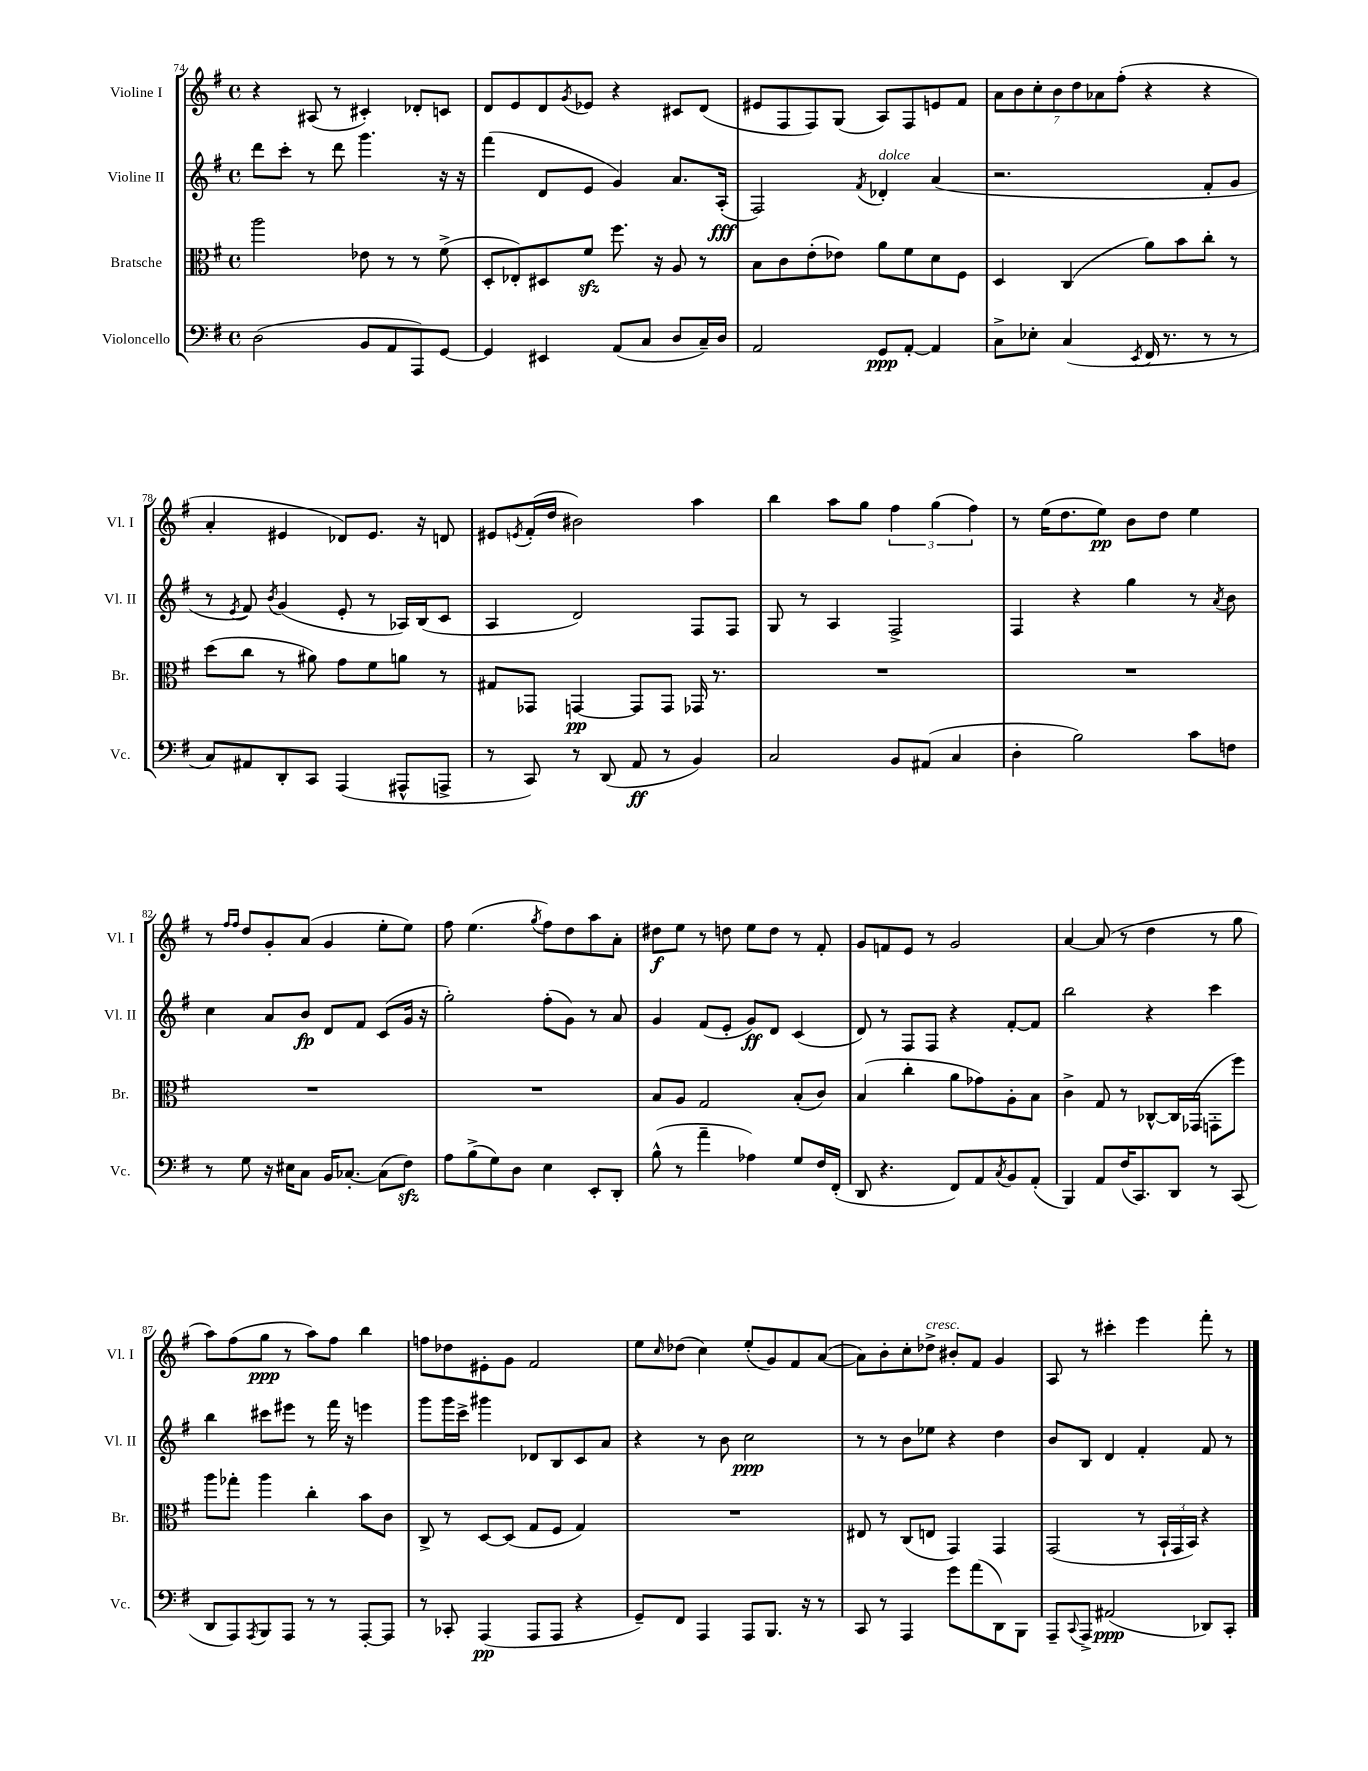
<<
\new StaffGroup <<
\new Staff = "s0" \with { instrumentName = "Violine I" shortInstrumentName = "Vl. I" } {
    \clef treble \key g \major \defaultTimeSignature \time 4/4
    r4 ais8( r8 cis'4-.) des'8-. c'8 |
    d'8 e'8 d'8 \acciaccatura { g'8 } ees'8 r4 cis'8 d'8( |
    eis'8 fis8 fis8) g8( a8) fis8 e'8 fis'8 |
    \tuplet 7/4 { a'8 b'8 c''8-. b'8 d''8 aes'8 fis''8-.( } r4 r4 |
    a'4-. eis'4 des'8) eis'8. r16 d'8 |
    eis'8 \acciaccatura { e'8 } fis'16-.( d''16 bis'2) a''4 |
    b''4 a''8 g''8 \tuplet 3/2 { fis''4 g''4( fis''4) } |
    r8 e''16( d''8. e''8\pp) b'8 d''8 e''4 |
    r8 \grace { fis''16 fis''16 } d''8 g'8-. a'8( g'4 e''8-. e''8) |
    fis''8 e''4.( \acciaccatura { g''8 } fis''8) d''8 a''8 a'8-. |
    dis''8\f e''8 r8 d''8 e''8 d''8 r8 fis'8-. |
    g'8 f'8 e'8 r8 g'2 |
    a'4~ a'8( r8 d''4 r8 g''8 |
    a''8) fis''8( g''8\ppp r8 a''8) fis''8 b''4 |
    f''8 des''8 eis'8-. g'8 fis'2 |
    e''8 \grace { c''16 } des''8( c''4) e''8-.( g'8) fis'8 a'8~( |
    a'8) b'8-. c''8-. des''8->^\markup { \italic "cresc." } bis'8-. fis'8 g'4 |
    a8 r8 cis'''4-. e'''4 fis'''8-. r8 \bar "|." |
}
\new Staff = "s1" \with { instrumentName = "Violine II" shortInstrumentName = "Vl. II" } {
    \clef treble \key g \major \defaultTimeSignature \time 4/4
    d'''8 c'''8-. r8 d'''8 g'''4. r16 r16 |
    fis'''4( d'8 e'8 g'4) a'8. a16-.\fff( |
    fis2) \acciaccatura { fis'8 } des'4-.^\markup { \italic "dolce" } a'4( |
    r2. fis'8-. g'8 |
    r8 \acciaccatura { e'8 } fis'8) \acciaccatura { b'8 } g'4( e'8-. r8 aes16) b16( c'8 |
    a4 d'2) fis8 fis8 |
    g8 r8 a4 fis2-> |
    fis4 r4 g''4 r8 \acciaccatura { a'8 } b'8 |
    c''4 a'8 b'8\fp d'8 fis'8 c'8( g'16 r16 |
    g''2-.) fis''8-.( g'8) r8 a'8 |
    g'4 fis'8( e'8-. g'8\ff) d'8 c'4( |
    d'8) r8 fis8 fis8 r4 fis'8~-. fis'8 |
    b''2 r4 c'''4 |
    b''4 cis'''8 eis'''8 r8 fis'''16 r16 e'''4 |
    g'''8 g'''16 c'''16-> gis'''4 des'8 b8 c'8 a'8 |
    r4 r8 b'8 c''2\ppp |
    r8 r8 b'8 ees''8 r4 d''4 |
    b'8 b8 d'4 fis'4-. fis'8 r8 \bar "|." |
}
\new Staff = "s2" \with { instrumentName = "Bratsche" shortInstrumentName = "Br." } {
    \clef alto \key g \major \defaultTimeSignature \time 4/4
    a''2 ees'8 r8 r8 fis'8->( |
    d8-. ees8-.) dis8 fis'8\sfz fis''8. r16 a8 r8 |
    b8 c'8 e'8-.( ees'8) a'8 fis'8 d'8 fis8 |
    d4 c4( a'8) b'8 c''8-. r8 |
    d''8( c''8 r8 ais'8) g'8 fis'8 a'8 r8 |
    gis8 ges,8 g,4~\pp g,8 g,8 ges,16 r8. |
    R1 |
    R1 |
    R1 |
    R1 |
    b8 a8 g2 b8-.( c'8) |
    b4( c''4-. a'8 ges'8) a8-. b8 |
    c'4-> g8 r8 ces8~-^ ces16 ges,16( g,8-. fis''8) |
    a''8 ges''8-. a''4 c''4-. b'8 c'8 |
    c8-> r8 d8~ d8( g8 fis8 g4) |
    R1 |
    eis8 r8 c8( e8 g,4) g,4 |
    g,2( r8 \tuplet 3/2 { b,16-! g,16 b,16) } r4 \bar "|." |
}
\new Staff = "s3" \with { instrumentName = "Violoncello" shortInstrumentName = "Vc." } {
    \clef bass \key g \major \defaultTimeSignature \time 4/4
    d2( b,8 a,8 a,,8) g,8~ |
    g,4 eis,4 a,8( c8 d8 c16--) d16 |
    a,2 g,8\ppp a,8~-. a,4 |
    c8-> ees8-. c4( \acciaccatura { e,8 } fis,16 r8. r8 r8 |
    c8) ais,8 d,8-. c,8 a,,4( ais,,8-^ a,,8-> |
    r8 c,8) r8 d,8( a,8\ff r8 b,4) |
    c2 b,8 ais,8( c4 |
    d4-. b2) c'8 f8 |
    r8 g8 r16 eis16 c8 b,16 ces8.~-. ces8( fis8\sfz) |
    a8 b8->( g8) d8 e4 e,8-. d,8-. |
    b8-^( r8 a'4-- aes4) g8 fis16 fis,16-.( |
    d,8 r4. fis,8) a,8 \acciaccatura { c8 } b,8 a,8-.( |
    b,,4) a,8 fis16( c,8.) d,8 r8 c,8( |
    d,8 a,,8) \acciaccatura { a,,8 } b,,8 a,,8 r8 r8 a,,8~-. a,,8 |
    r8 ces,8-. a,,4\pp( a,,8 a,,8 r4 |
    g,8--) fis,8 a,,4 a,,8 b,,8. r16 r8 |
    c,8 r8 a,,4 g'8 a'8( d,8) b,,8 |
    a,,8-- \appoggiatura { c,8 } a,,8-> ais,2\ppp( des,8) c,8-. \bar "|." |
}
>>
>>
\layout { \context { \Score currentBarNumber = #74 } }
